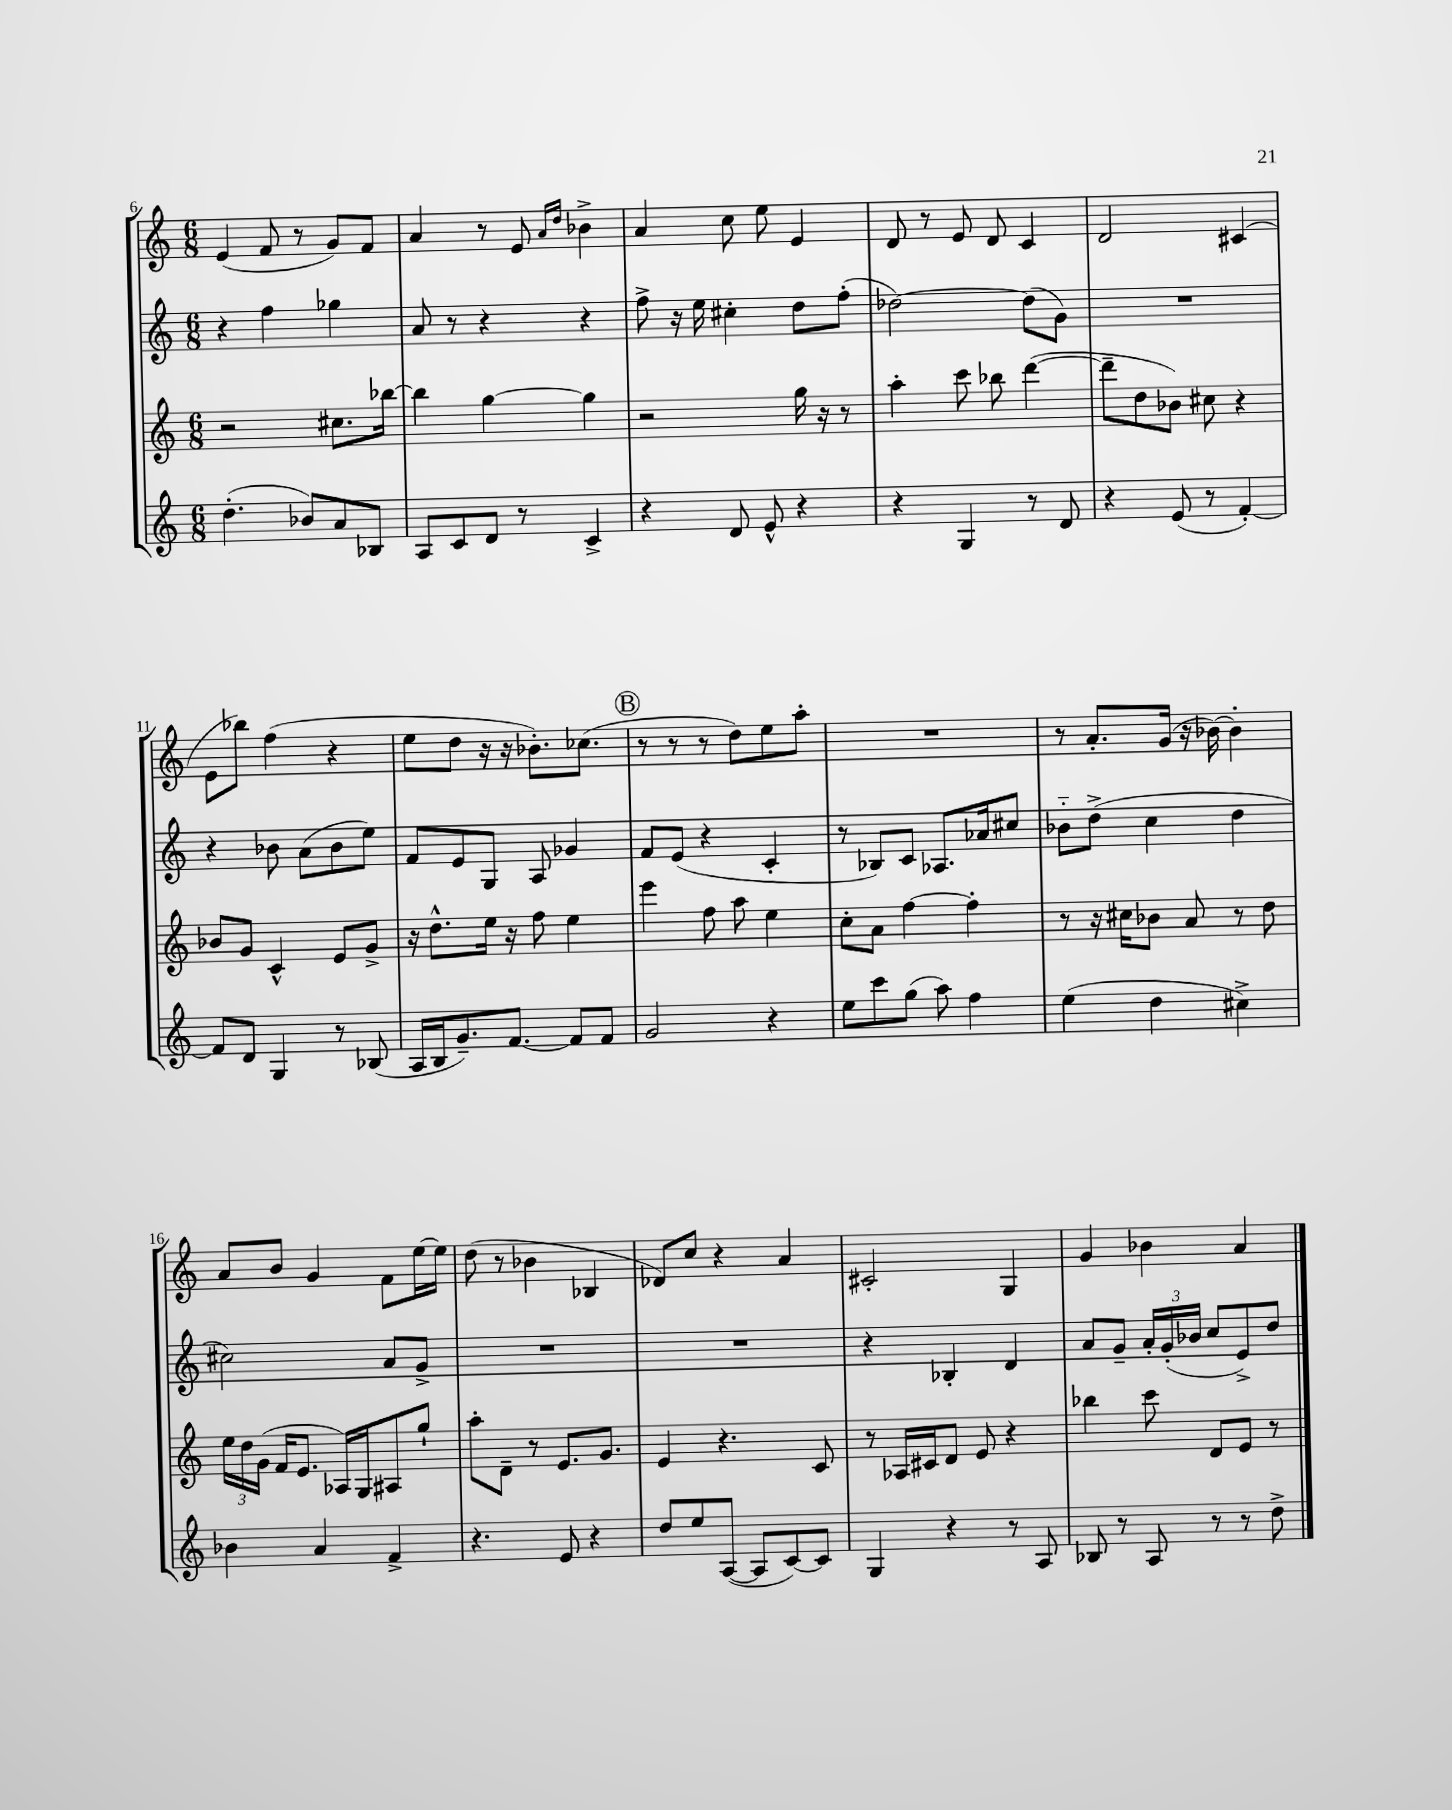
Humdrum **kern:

**kern	**kern	**kern	**kern
*staff4	*staff3	*staff2	*staff1
*clefG2	*clefG2	*clefG2	*clefG2
*k[]	*k[]	*k[]	*k[]
*M6/8	*M6/8	*M6/8	*M6/8
(4.dd'	2r	4r	(4e
.	.	4ff	8f
8b-)	.	.	8r
8a	8.cc#	4gg-	8g)
8B-	.	.	8f
.	[16bb-	.	.
=	=	=	=
8A	4bb-]	8a	4a
8c	.	8r	.
8d	[4gg	4r	8r
8r	.	.	8e
.	.	.	16qqa
.	.	.	16qqdd
4c^	4gg]	4r	4b-^
=	=	=	=
4r	2r	8ff^	4a
.	.	16r	.
.	.	16ee	.
8d	.	4cc#'	8cc
8e^^	.	.	8ee
4r	16gg	8dd	4e
.	16r	.	.
.	8r	(8ff'	.
=	=	=	=
4r	4aa'	[2dd-)	8d
.	.	.	8r
4G	8ccc	.	8e
.	8bb-	.	8d
8r	([4ddd	(8dd-]	4c
8d	.	8g)	.
=	=	=	=
4r	8ddd~]	2.r	2d
.	8dd	.	.
(8e	8b-)	.	.
8r	8cc#	.	.
[4f')	4r	.	(4c#
=	=	=	=
8f]	8b-	4r	8e
8d	8g	.	8bb-)
4G	4c^^	8b-	(4ff
.	.	(8a	.
8r	8e	8b-	4r
(8B-	8g^	8ee)	.
=	=	=	=
16A	16r	8f	8ee
16B	8.dd^^	.	.
8.g~)	.	8e	8dd
.	16ee	8G	16r
[8.f	16r	.	16r
.	8ff	8A	8.b-')
8f]	4ee	4g-	.
.	.	.	(8.cc-
8f	.	.	.
=	=	=	=
2g	4eee	8f	8r
.	.	(8e	8r
.	8ff	4r	8r
.	8aa	.	8dd)
4r	4ee	4c'	8ee
.	.	.	8aa'
=	=	=	=
8ee	8cc'	8r	2.r
8ccc	8a	8B-)	.
(8gg	[4ff	8c	.
8aa)	.	8.A-	.
4ff	4ff']	.	.
.	.	16a-	.
.	.	8cc#	.
=	=	=	=
(4ee	8r	8b-'~	8r
.	16r	(8dd^	8.a'
.	16cc#	.	.
4dd	8b-	4cc	.
.	.	.	(16g
.	8a	.	16r
.	.	.	[16b-)
4cc#^)	8r	4dd	4b-']
.	8dd	.	.
=	=	=	=
4b-	24ee	2cc#)	8a
.	24dd	.	.
.	(24g	.	.
.	16f	.	8b
.	8.e	.	.
4a	.	.	4g
.	16A-)	.	.
.	16G	.	.
4f^	8A#	8a	8f
.	8gg`	8g^	[16ee
.	.	.	16ee]
=	=	=	=
4.r	8aa'	2.r	(8dd
.	8d~	.	8r
.	8r	.	4b-
8e	8.e	.	.
4r	.	.	4B-
.	8.g	.	.
=	=	=	=
8dd	4e	2.r	8d-)
8ee	.	.	8cc
([8A	4.r	.	4r
8A]	.	.	.
[8c)	.	.	4a
8c]	8c	.	.
=	=	=	=
4G	8r	4r	2c#'
.	16A-	.	.
.	16c#	.	.
4r	8d	4B-'	.
.	8e	.	.
8r	4r	4d	4G
8A	.	.	.
=	=	=	=
8B-	4bb-	8a	4g
8r	.	8g~	.
8A	8ccc	24a'	4b-
.	.	(24g'	.
.	.	24b-	.
8r	8d	8cc	.
8r	8e	8e^)	4a
8dd^	8r	8dd	.
==	==	==	==
*-	*-	*-	*-
